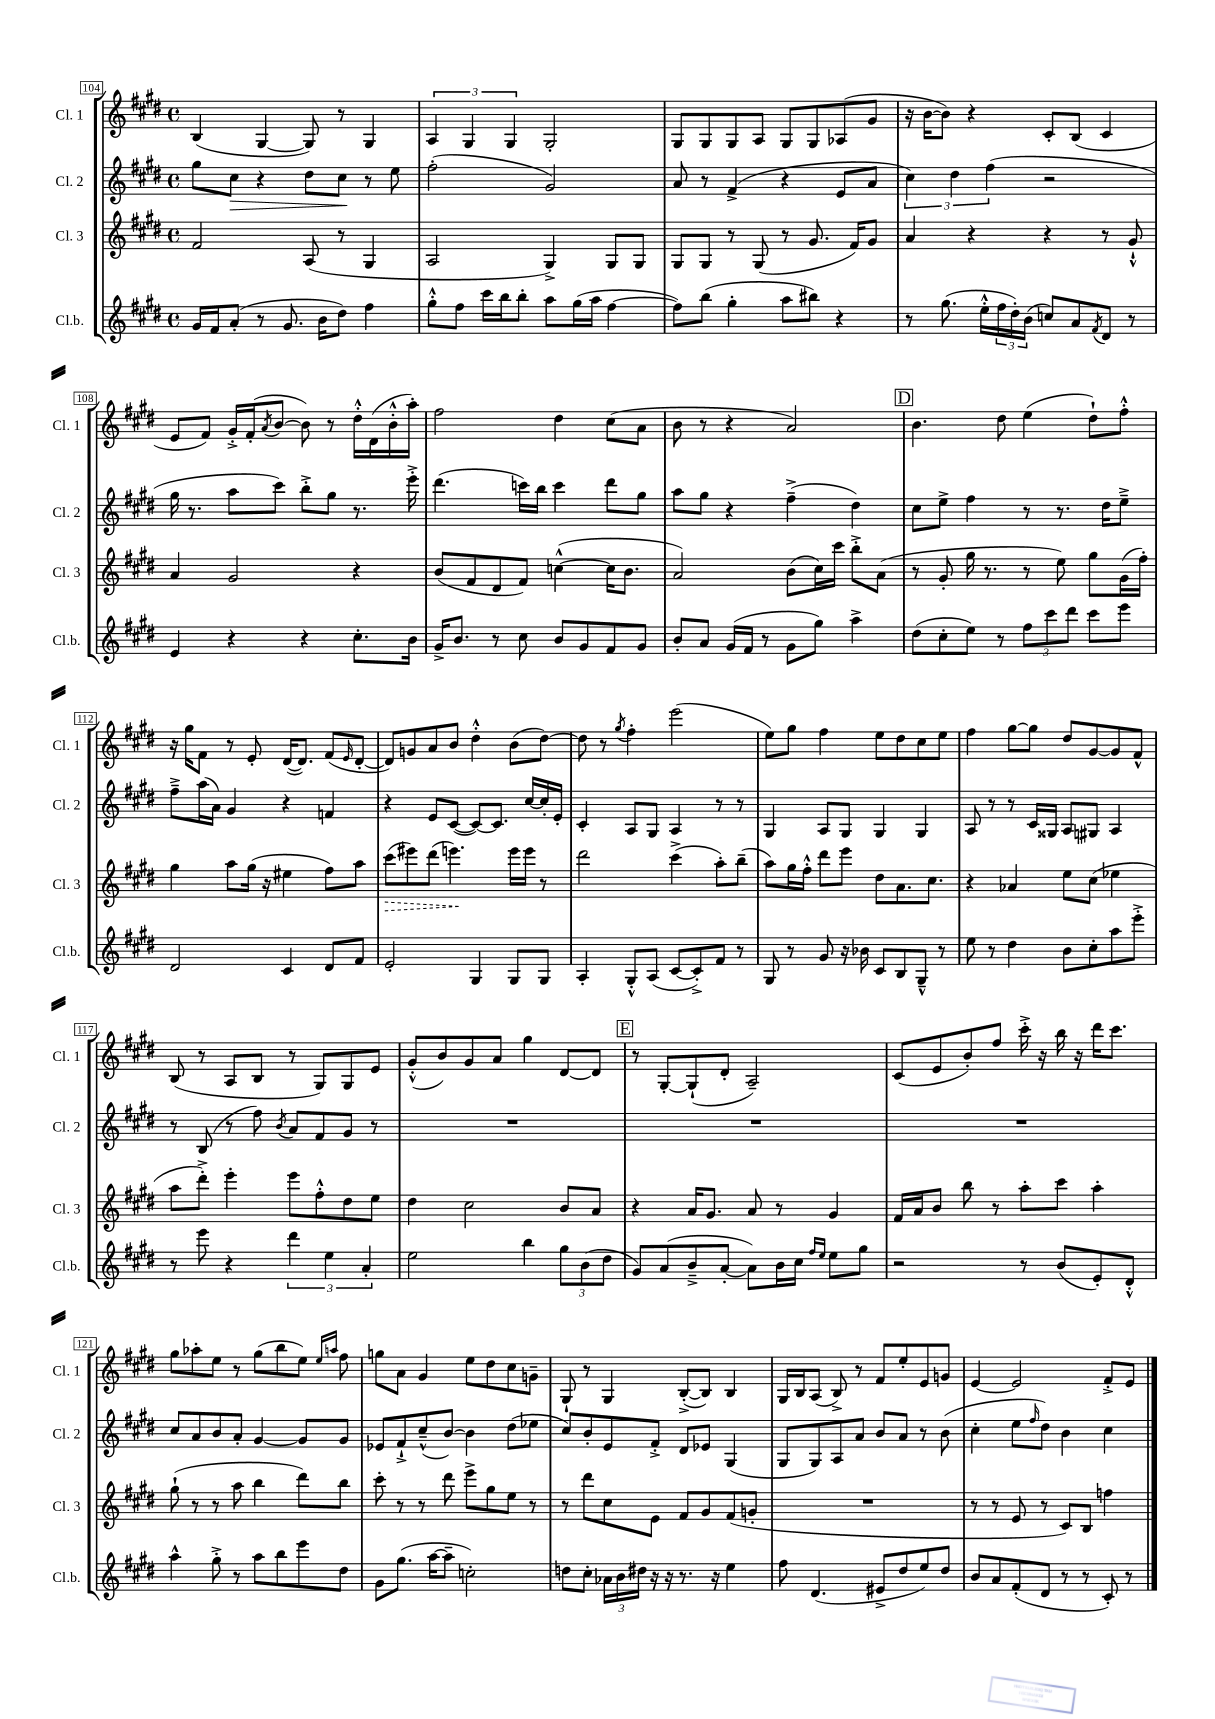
<<
\new StaffGroup <<
\new Staff = "s0" \with { instrumentName = "Cl. 1" shortInstrumentName = "Cl. 1" } {
    \clef treble \key e \major \defaultTimeSignature \time 4/4
    b4( gis4~ gis8) r8 gis4 |
    \tuplet 3/2 { a4 gis4 gis4 } gis2-. |
    gis8 gis8 gis8 a8 gis8 gis8 aes8( gis'8 |
    r16 b'16~ b'8) r4 cis'8-. b8( cis'4 |
    e'8 fis'8) gis'16-.-> fis'16-.( \acciaccatura { a'8 } b'8~ b'8) r8 dis''16-.-^ dis'16( b'16-.-^ a''16-.) |
    fis''2 dis''4 cis''8( a'8 |
    b'8 r8 r4 a'2) |
    \mark \markup { \box "D" } b'4. dis''8 e''4( dis''8-!) fis''8-.-^ |
    r16 gis''16 fis'8 r8 e'8-. dis'16~( dis'8.) fis'8( \grace { e'16 } dis'8~-. |
    dis'8) g'8 a'8 b'8 dis''4-.-^ b'8( dis''8~) |
    dis''8 r8 \acciaccatura { gis''8 } fis''4-. e'''2( |
    e''8) gis''8 fis''4 e''8 dis''8 cis''8 e''8 |
    fis''4 gis''8~ gis''8 dis''8 gis'8~ gis'8 fis'8-^ |
    b8( r8 a8 b8 r8 gis8) gis8 e'8 |
    gis'8-.-^( b'8) gis'8 a'8 gis''4 dis'8~ dis'8 |
    \mark \markup { \box "E" } r8 gis8~-. gis8-!( dis'8-. a2--) |
    cis'8( e'8 b'8-.) fis''8 cis'''16-.-> r16 b''16 r16 dis'''16 cis'''8. |
    gis''8 aes''8-. e''8 r8 gis''8( b''8 e''8) \grace { e''16 a''16 } fis''8 |
    g''8 a'8 gis'4 e''8 dis''8 cis''8 g'8-- |
    gis8-! r8 gis4 b8~-.->( b8) b4 |
    gis16 b16 a8( b8->) r8 fis'8 e''8-. e'8 g'8 |
    e'4~ e'2 fis'8-.-> e'8 \bar "|." |
}
\new Staff = "s1" \with { instrumentName = "Cl. 2" shortInstrumentName = "Cl. 2" } {
    \clef treble \key e \major \defaultTimeSignature \time 4/4
    gis''8 cis''8\> r4 dis''8 cis''8\! r8 e''8 |
    fis''2-.( gis'2) |
    a'8 r8 fis'4->( r4 e'8 a'8 |
    \tuplet 3/2 { cis''4) dis''4 fis''4( } r2 |
    gis''16 r8. a''8 cis'''8) b''8-.-> gis''8 r8. e'''16-.-> |
    dis'''4.( c'''16) b''16 c'''4 dis'''8 gis''8 |
    a''8 gis''8 r4 fis''4--->( dis''4) |
    \mark \markup { \box "D" } cis''8 e''8-> fis''4 r8 r8. dis''16 e''8---> |
    fis''8---> a''16( a'16) gis'4 r4 f'4 |
    r4 e'8 cis'8~( cis'8~) cis'8. cis''16~ cis''16-. e'16-. |
    cis'4-. a8 gis8 a4 r8 r8 |
    gis4 a8 gis8 gis4 gis4 |
    a8 r8 r8 cis'16 gisis16 a8 gis8 a4 |
    r8 b8( r8 fis''8) \acciaccatura { b'8 } a'8 fis'8 gis'8 r8 |
    R1 |
    \mark \markup { \box "E" } R1 |
    R1 |
    cis''8 a'8 b'8 a'8-. gis'4~ gis'8 gis'8 |
    ees'8 fis'8-!-> cis''8---^( b'8~) b'4 dis''8( ees''8 |
    cis''8) b'8-. e'8 fis'8-.-> dis'8 ees'8 gis4( |
    gis8 gis8) a8 a'8 b'8 a'8 r8 b'8( |
    cis''4-. e''8 \grace { fis''16 } dis''8) b'4 cis''4 \bar "|." |
}
\new Staff = "s2" \with { instrumentName = "Cl. 3" shortInstrumentName = "Cl. 3" } {
    \clef treble \key e \major \defaultTimeSignature \time 4/4
    fis'2 a8( r8 gis4 |
    a2 gis4->) gis8 gis8 |
    gis8 gis8 r8 gis8( r8 gis'8. fis'16) gis'8 |
    a'4 r4 r4 r8 gis'8-!-^ |
    a'4 gis'2 r4 |
    b'8( fis'8 dis'8 fis'8) c''4~-^( c''16 b'8. |
    a'2) b'8( cis''16) cis'''16 b''8-.-> a'8( |
    \mark \markup { \box "D" } r8 gis'8-. gis''16 r8. r8 e''8) gis''8 gis'16( fis''16-.) |
    gis''4 a''8 gis''16( r16 eis''4 fis''8) a''8 |
    \once \override Hairpin.style = #'dashed-line cis'''8\>( eis'''8) dis'''8( e'''4.\!) e'''16 e'''16 r8 |
    dis'''2 cis'''4->( a''8-.) b''8--( |
    a''8) gis''16 fis''16-.-^ dis'''8 e'''8 dis''8 a'8. cis''8. |
    r4 aes'4 e''8 cis''8( ees''4 |
    a''8 dis'''8-.->) e'''4-. e'''8 fis''8-.-^ dis''8 e''8 |
    dis''4 cis''2 b'8 a'8 |
    \mark \markup { \box "E" } r4 a'16 gis'8. a'8 r8 gis'4 |
    fis'16 a'16 b'8 b''8 r8 a''8-. cis'''8 a''4-. |
    gis''8-!( r8 r8 a''8 b''4 dis'''8) b''8 |
    cis'''8-. r8 r8 dis'''8 e'''8-> gis''8 e''8 r8 |
    r8 dis'''8 cis''8 e'8 fis'8 gis'8 fis'8( g'8-. |
    R1 |
    r8 r8 e'8 r8 cis'8) b8 f''4 \bar "|." |
}
\new Staff = "s3" \with { instrumentName = "Cl.b." shortInstrumentName = "Cl.b." } {
    \clef treble \key e \major \defaultTimeSignature \time 4/4
    gis'16 fis'16 a'8-.( r8 gis'8. b'16 dis''8) fis''4 |
    gis''8-.-^ fis''8 cis'''16 b''16 b''8-. a''8 gis''16( a''16 fis''4~ |
    fis''8) b''8( gis''4-. a''8 bis''8) r4 |
    r8 gis''8.( e''16-.-^ \tuplet 3/2 { fis''16 dis''16-.) b'16( } c''8) a'8 \acciaccatura { fis'8 } dis'8 r8 |
    e'4 r4 r4 cis''8.-. b'16 |
    gis'16-> b'8. r8 cis''8 b'8 gis'8 fis'8 gis'8 |
    b'8-. a'8 gis'16( fis'16 r8 gis'8 gis''8) a''4-> |
    \mark \markup { \box "D" } dis''8( cis''8-. e''8) r8 \tuplet 3/2 { fis''8 cis'''8 dis'''8 } cis'''8 e'''8 |
    dis'2 cis'4 dis'8 fis'8 |
    e'2-. gis4 gis8 gis8 |
    a4-. gis8-.-^ a8( cis'8~ cis'8-.->) fis'8 r8 |
    gis8 r8 gis'8 r16 bes'16 cis'8 b8 gis8---^ r8 |
    e''8 r8 dis''4 b'8 cis''8-. a''8 e'''8-.-> |
    r8 e'''8 r4 \tuplet 3/2 { dis'''4 e''4 a'4-. } |
    e''2 b''4 \tuplet 3/2 { gis''8 b'8( dis''8 } |
    \mark \markup { \box "E" } gis'8) a'8( b'8---> a'8~-. a'8) b'16 cis''16 \grace { fis''16 e''16 } e''8 gis''8 |
    r2 r8 b'8( e'8-.) dis'8-.-^ |
    a''4-^ gis''8-.-> r8 a''8 b''8 e'''8 dis''8 |
    gis'8 gis''8.( a''16~ a''8-- c''2-.) |
    d''8 cis''8-. \tuplet 3/2 { aes'16 b'16 dis''16 } r16 r16 r8. r16 e''4 |
    fis''8 dis'4.( eis'8-> dis''8 e''8) dis''8 |
    b'8 a'8 fis'8-.( dis'8 r8 r8 cis'8-.) r8 \bar "|." |
}
>>
>>
\layout { \context { \Score currentBarNumber = #104 \override BarNumber.stencil = #(make-stencil-boxer 0.1 0.3 ly:text-interface::print) } }
